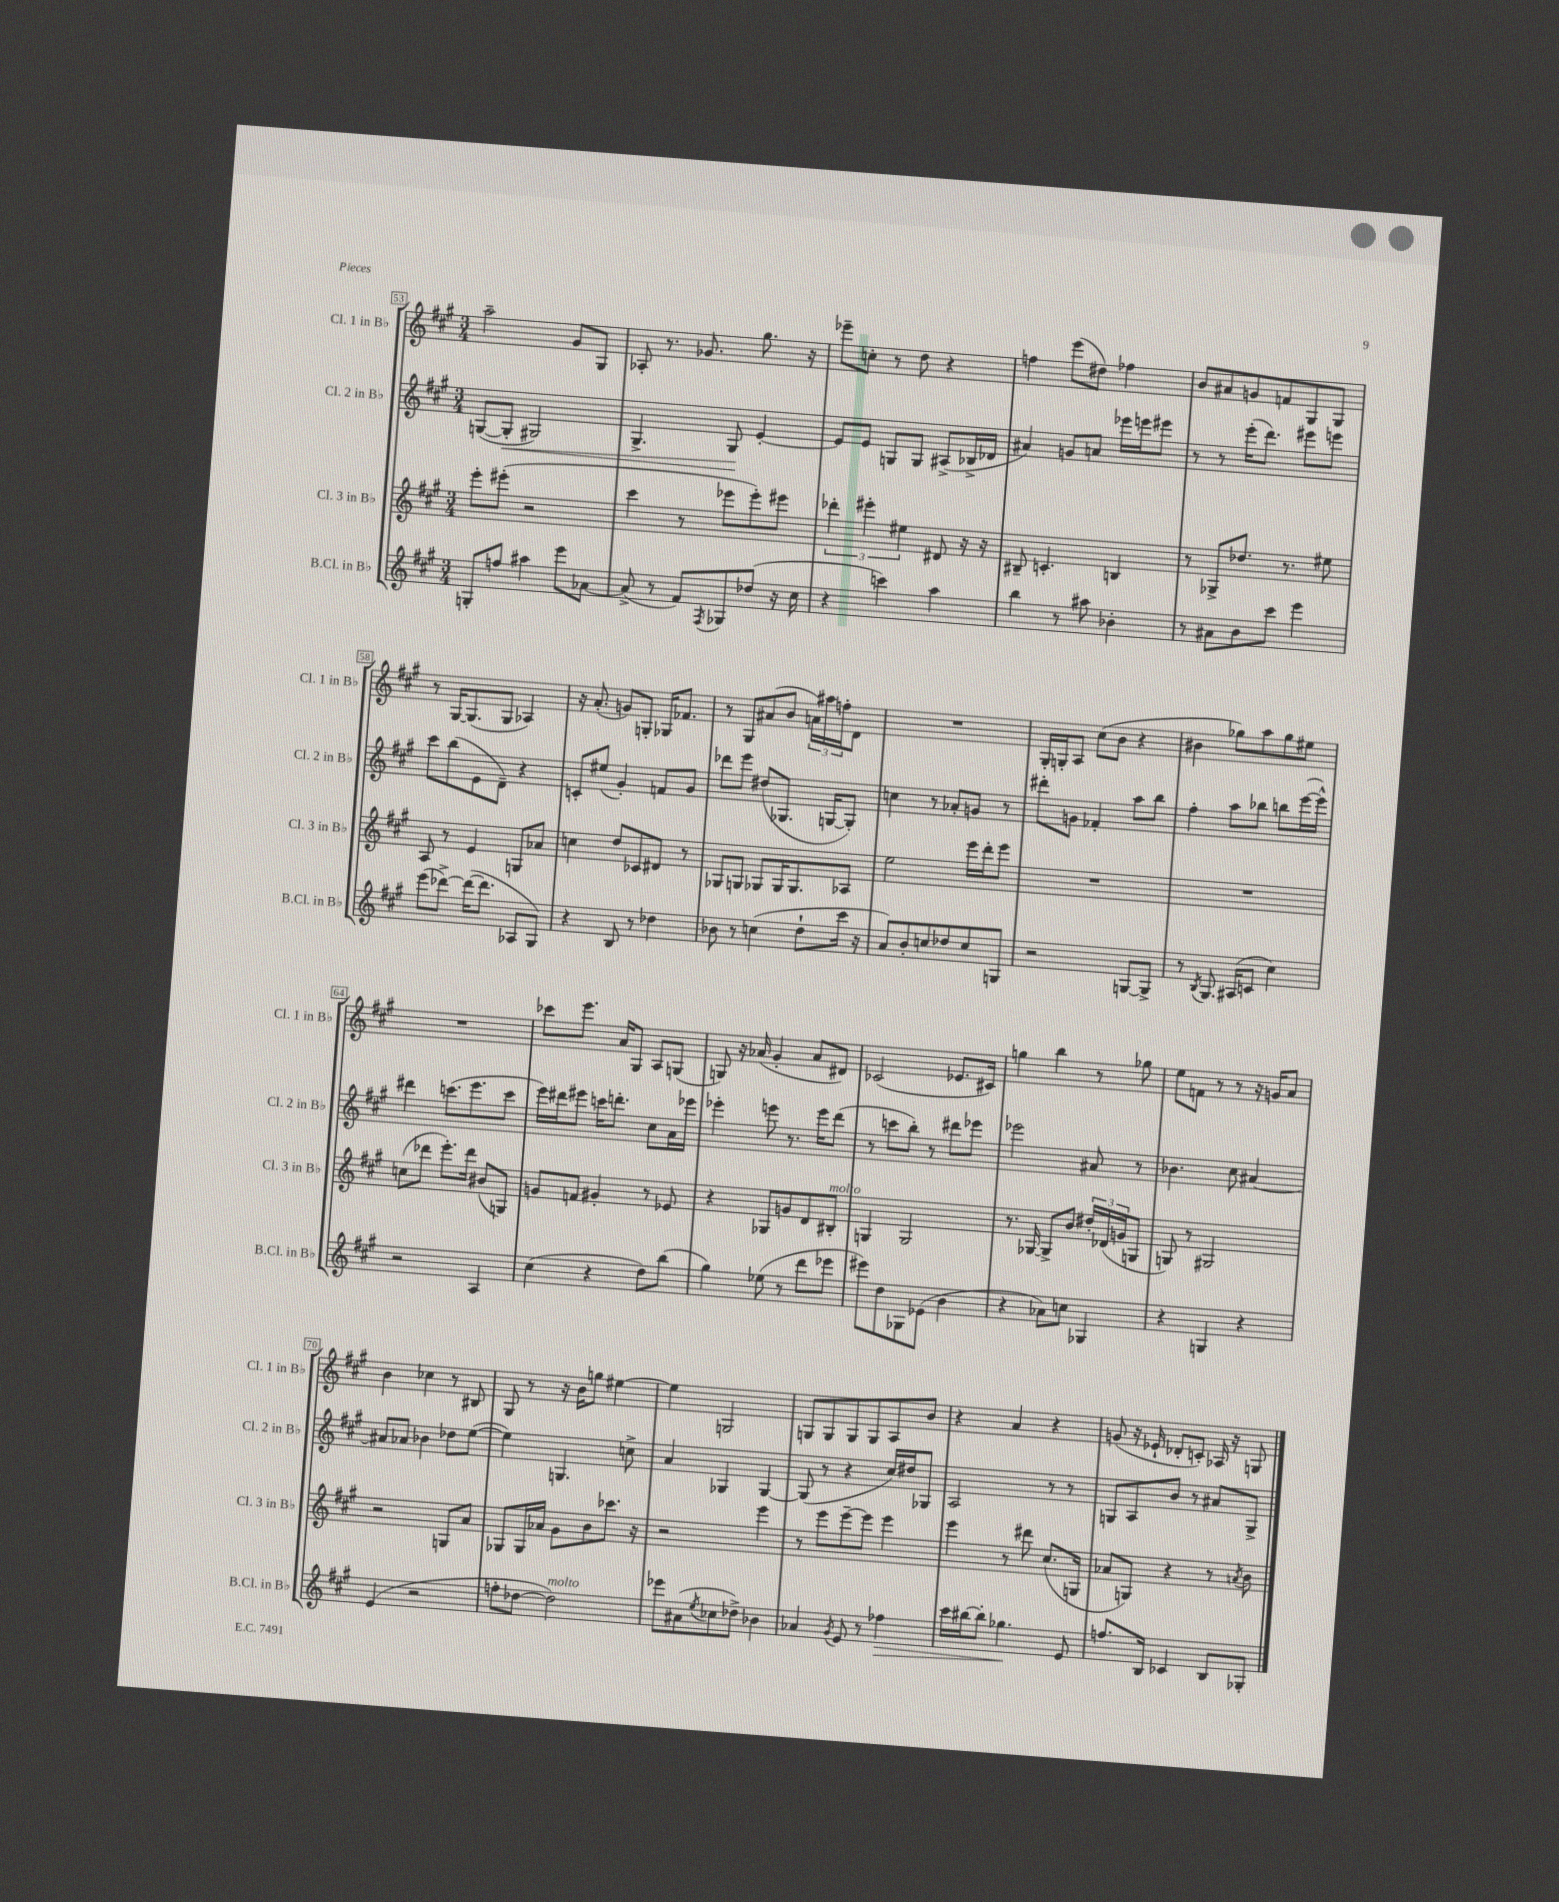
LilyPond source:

<<
\new StaffGroup <<
\new Staff = "s0" \with { instrumentName = "Cl. 1 in Bb" shortInstrumentName = "Cl. 1 in Bb" } {
    \clef treble \key a \major \numericTimeSignature \time 3/4
    a''2-- gis'8 gis8 |
    aes8-. r8. ges'8. gis''8. r16 |
    ees'''8-- c''8-. r8 d''8 r4 |
    f''4 e'''8( dis''8) fes''4 |
    b'8 ais'8 g'8 f'8 gis8 gis8 |
    r8 gis16~ gis8.( gis8 aes4) |
    r16 a'8.-.( g'8) g8-. ges16 fes'8. |
    r8 gis8 ais'8( b'8 \tuplet 3/2 { a'16) ais''16 f''16-. } d'8 |
    R2. |
    gis16-. g16-. a8 cis''8( b'8 r4 |
    bis'4 ges''8) a''8 ges''8 eis''8 |
    R2. |
    ces'''8 e'''8. a'16 gis8 a8 g8( |
    g8) r16 aes'16( gis'4-. aes'8 dis'8) |
    ces'2( ees'8. cis'16) |
    g''4 b''4 r8 ges''8 |
    e''8 f'8 r8 r8 r16 g'16 a'8 |
    b'4 ces''4 r8 bis8 |
    gis8 r8 r16 b'16 g''8 eis''4~ |
    eis''4 g2 |
    g8 g8 g8 g8 a8 b'8 |
    r4 a'4 r4 |
    g'8( r16 ees'16-! des'8-. c'8-.) aes16 r16 g8 \bar "|." |
}
\new Staff = "s1" \with { instrumentName = "Cl. 2 in Bb" shortInstrumentName = "Cl. 2 in Bb" } {
    \clef treble \key a \major \numericTimeSignature \time 3/4
    g8~( g8-.\< gis2) |
    gis4.-> gis8\! e'4~-. |
    e'8 e'8 g8 g8 ais8->( bes16-> des'16 |
    ais'4) g'8 a'8 ees'''16 e'''16 eis'''8 |
    r8 r8 e'''16-.( d'''8.) eis'''8 e'''8 |
    cis'''8 b''8( e'8 d'8--) r4 |
    c'8-. eis''8( gis'4-.) f'8 gis'8 |
    des'''8 e'''8 dis''8( ges8. g16~ g8-.) |
    c''4 r8 aes'8-. g'8 r8 |
    dis'''8-. g'8 fes'4-. a''8 b''8 |
    fis''4-. a''8 bes''8 b''8 e'''16~( e'''16-^) |
    dis'''4 c'''8.( e'''8. c'''8 |
    e'''16) dis'''16 eis'''8 c'''16 d'''8.-. cis''8 a'16 ees'''16 |
    ees'''4-. e'''8 r8. e'''16 d'''8( |
    r8 c'''8 b''8-.) r8 dis'''8 ees'''8 |
    ees'''2 ais'8 r8 |
    bes'4. cis''8 ais'4~ |
    ais'8 aes'8 bes'4 des''8 e''8~( |
    e''4) g4. c''8-> |
    a'4 ges4 ges4~ |
    ges8( r8 r4 cis''16) dis''16 ges8 |
    a2 r8 r8 |
    g8 a8 b'8 r8 ais'8 g8-> \bar "|." |
}
\new Staff = "s2" \with { instrumentName = "Cl. 3 in Bb" shortInstrumentName = "Cl. 3 in Bb" } {
    \clef treble \key a \major \numericTimeSignature \time 3/4
    e'''8-. eis'''8-.( r2 |
    cis'''4 r8 ees'''8 ees'''8-.) eis'''8 |
    \tuplet 3/2 { des'''4-. eis'''4-. eis''4 } dis'8 r16 r16 |
    bis8-- c'4.-. b4 |
    r8 ges8-> des''8. r8. eis''8 |
    a8 r8 e'4 g8 aes'8 |
    c''4 d''8 ces'8 dis'8 r8 |
    ges8 g8 ges8 ges16 ges8. aes8 |
    e''2 e'''16 d'''16-. e'''8 |
    R2. |
    R2. |
    c''8( des'''8 e'''8.-.) des'''16 bis'8( g8) |
    g'8 f'8 gis'4-. r8 ees'8 |
    r4 ges8 g'8 d'8 bis8-.^\markup { \italic "molto" } |
    g4 g2 |
    r8. ges16~ ges8-> b'8 \tuplet 3/2 { dis''16-. des'16( g'16 } g8 |
    g8) r8 gis2 |
    r2 g8 a'8 |
    ges8 ges16 aes'16 gis'8 b'8 ces'''8. r16 |
    r2 e'''4 |
    r8 e'''8 e'''8~-- e'''8 e'''4 |
    e'''4 r8 dis'''8 cis''8.( g16 |
    aes'8 g8) r4 r8 \acciaccatura { a'8 } b'8 \bar "|." |
}
\new Staff = "s3" \with { instrumentName = "B.Cl. in Bb" shortInstrumentName = "B.Cl. in Bb" } {
    \clef treble \key a \major \numericTimeSignature \time 3/4
    g8-. f''8 ais''4 e'''8 aes'8~ |
    aes'8->( r8 fis'8) \acciaccatura { fis8 } ges8 des''8( r16 cis''16 |
    r4 c'''4) a''4 |
    b''4 r8 ais''8 bes'4-. |
    r8 ais'8 b'8 cis'''8 e'''4 |
    e'''8( des'''8~->) des'''16~( des'''8. aes8 gis8) |
    r4 b8 r8 des''4 |
    bes'8 r8 c''4( d''8-! cis'''16 r16 |
    a'8) b'8-. c''8 des''8 c''8 g8 |
    r2 g8~ g8-> |
    r8 \acciaccatura { b8 } gis8. ais16( c'8 cis''4) |
    r2 a4 |
    cis''4( r4 d''8) b''8( |
    gis''4) ees''8( r8 d'''8 ees'''8 |
    eis'''8) d''8 ges8 ees'8( b'4 |
    r4 aes'8) c''8 ges4 |
    r4 g4 r4 |
    e'4( r2 |
    f''8-. des''8~ des''2^\markup { \italic "molto" }) |
    ees'''8 ais'8( \acciaccatura { e''8 } ces''8 des''8->) bes'4 |
    aes'4 \acciaccatura { gis'8 } e'8 r8 fes''4\> |
    cis'''16 bis''16~ bis''8-. ges''4.\! e'8 |
    f''8. b16 ces'4 b8 ges8-. \bar "|." |
}
>>
>>
\layout { \context { \Score currentBarNumber = #53 \override BarNumber.stencil = #(make-stencil-boxer 0.1 0.3 ly:text-interface::print) } }
